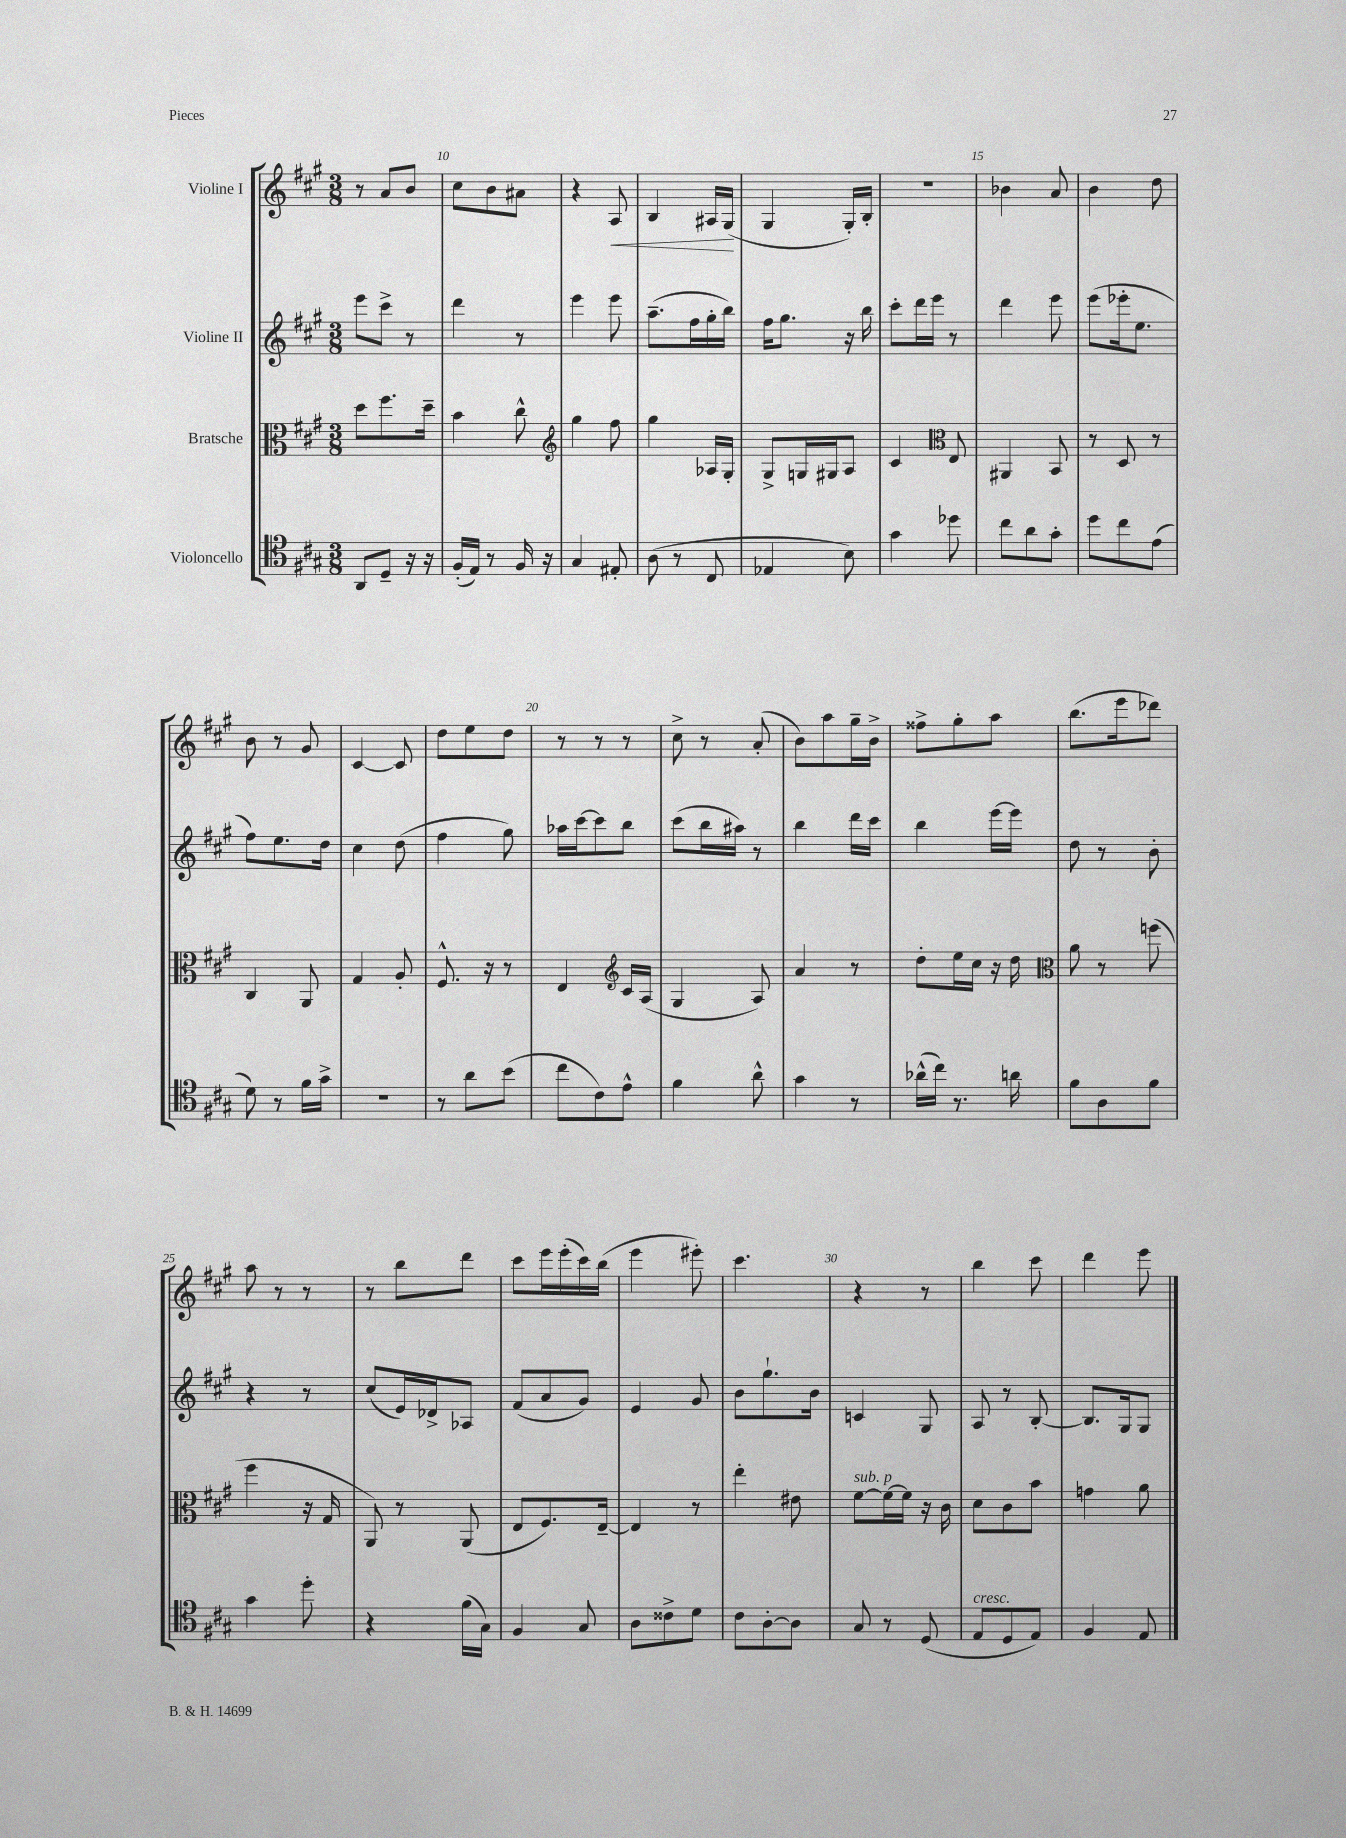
<<
\new StaffGroup <<
\new Staff = "s0" \with { instrumentName = "Violine I" } {
    \clef treble \key a \major \numericTimeSignature \time 3/8
    r8 a'8 b'8 |
    cis''8 b'8 ais'8 |
    r4 a8\< |
    b4 ais16 gis16\!( |
    gis4 gis16-.) b16-. |
    R4. |
    bes'4 a'8 |
    b'4 d''8 |
    b'8 r8 gis'8 |
    cis'4~ cis'8 |
    d''8 e''8 d''8 |
    r8 r8 r8 |
    cis''8-> r8 a'8-.( |
    b'8) a''8 gis''16-- b'16-> |
    fisis''8-> gis''8-. a''8 |
    b''8.( e'''16 des'''8) |
    a''8 r8 r8 |
    r8 b''8 d'''8 |
    cis'''8 e'''16 e'''16-.( cis'''16) b''16( |
    e'''4 eis'''8-.) |
    cis'''4. |
    r4 r8 |
    b''4 cis'''8 |
    d'''4 e'''8 \bar "|." |
}
\new Staff = "s1" \with { instrumentName = "Violine II" } {
    \clef treble \key a \major \numericTimeSignature \time 3/8
    e'''8 cis'''8-> r8 |
    d'''4 r8 |
    e'''4 e'''8 |
    a''8.--( fis''16 gis''16-. b''16) |
    fis''16 gis''8. r16 b''16 |
    cis'''8-. d'''16 e'''16 r8 |
    d'''4 e'''8 |
    e'''8( ees'''16-. e''8. |
    fis''8) e''8. d''16 |
    cis''4 d''8( |
    fis''4 gis''8) |
    aes''16 cis'''16~ cis'''8 b''8 |
    cis'''8( b''16 ais''16) r8 |
    b''4 d'''16 cis'''16 |
    b''4 e'''16~ e'''16 |
    d''8 r8 b'8-. |
    r4 r8 |
    cis''8( e'16) des'16-> aes8 |
    fis'8( a'8 gis'8) |
    e'4 gis'8 |
    b'8 gis''8.-! b'16 |
    c'4 gis8 |
    a8 r8 b8~-. |
    b8. gis16 gis8 \bar "|." |
}
\new Staff = "s2" \with { instrumentName = "Bratsche" } {
    \clef alto \key a \major \numericTimeSignature \time 3/8
    d''8 fis''8. d''16-- |
    b'4 cis''8-^ |
    \clef treble gis''4 fis''8 |
    gis''4 aes16 gis16-. |
    gis8-> g16 gis16 a8 |
    cis'4 \clef alto e8 |
    ais,4 b,8 |
    r8 d8 r8 |
    cis4 a,8 |
    gis4 a8-. |
    fis8.-^ r16 r8 |
    e4 \clef treble cis'16 a16( |
    gis4 a8) |
    a'4 r8 |
    d''8-. e''16 cis''16 r16 d''16 |
    \clef alto a'8 r8 f''8( |
    fis''4 r16 gis16 |
    a,8) r8 a,8( |
    e8 fis8.) e16~-- |
    e4 r8 |
    e''4-. eis'8 |
    fis'8~^\markup { \italic "sub. p" } fis'16~ fis'16 r16 cis'16 |
    d'8 cis'8 b'8 |
    g'4 a'8 \bar "|." |
}
\new Staff = "s3" \with { instrumentName = "Violoncello" } {
    \clef tenor \key a \major \numericTimeSignature \time 3/8
    a,8 d8-- r16 r16 |
    fis16-.( e16) r8 fis16 r16 |
    gis4 eis8-. |
    a8( r8 cis8 |
    ees4 b8) |
    gis'4 des''8 |
    cis''8 a'8 gis'8-. |
    d''8 cis''8 e'8( |
    d'8) r8 fis'16 gis'16-> |
    R4. |
    r8 a'8 b'8( |
    cis''8 cis'8) e'8-^ |
    fis'4 a'8-^ |
    gis'4 r8 |
    aes'16-^( cis''16) r8. a'16 |
    fis'8 a8 fis'8 |
    gis'4 d''8-. |
    r4 fis'16( gis16) |
    fis4 gis8 |
    a8 cisis'8-> d'8 |
    cis'8 a8~-. a8 |
    gis8 r8 d8( |
    e8^\markup { \italic "cresc." } d8 e8) |
    fis4 e8 \bar "|." |
}
>>
>>
\layout { \context { \Score currentBarNumber = #9 \override BarNumber.break-visibility = ##(#f #t #t) barNumberVisibility = #(every-nth-bar-number-visible 5) } }
